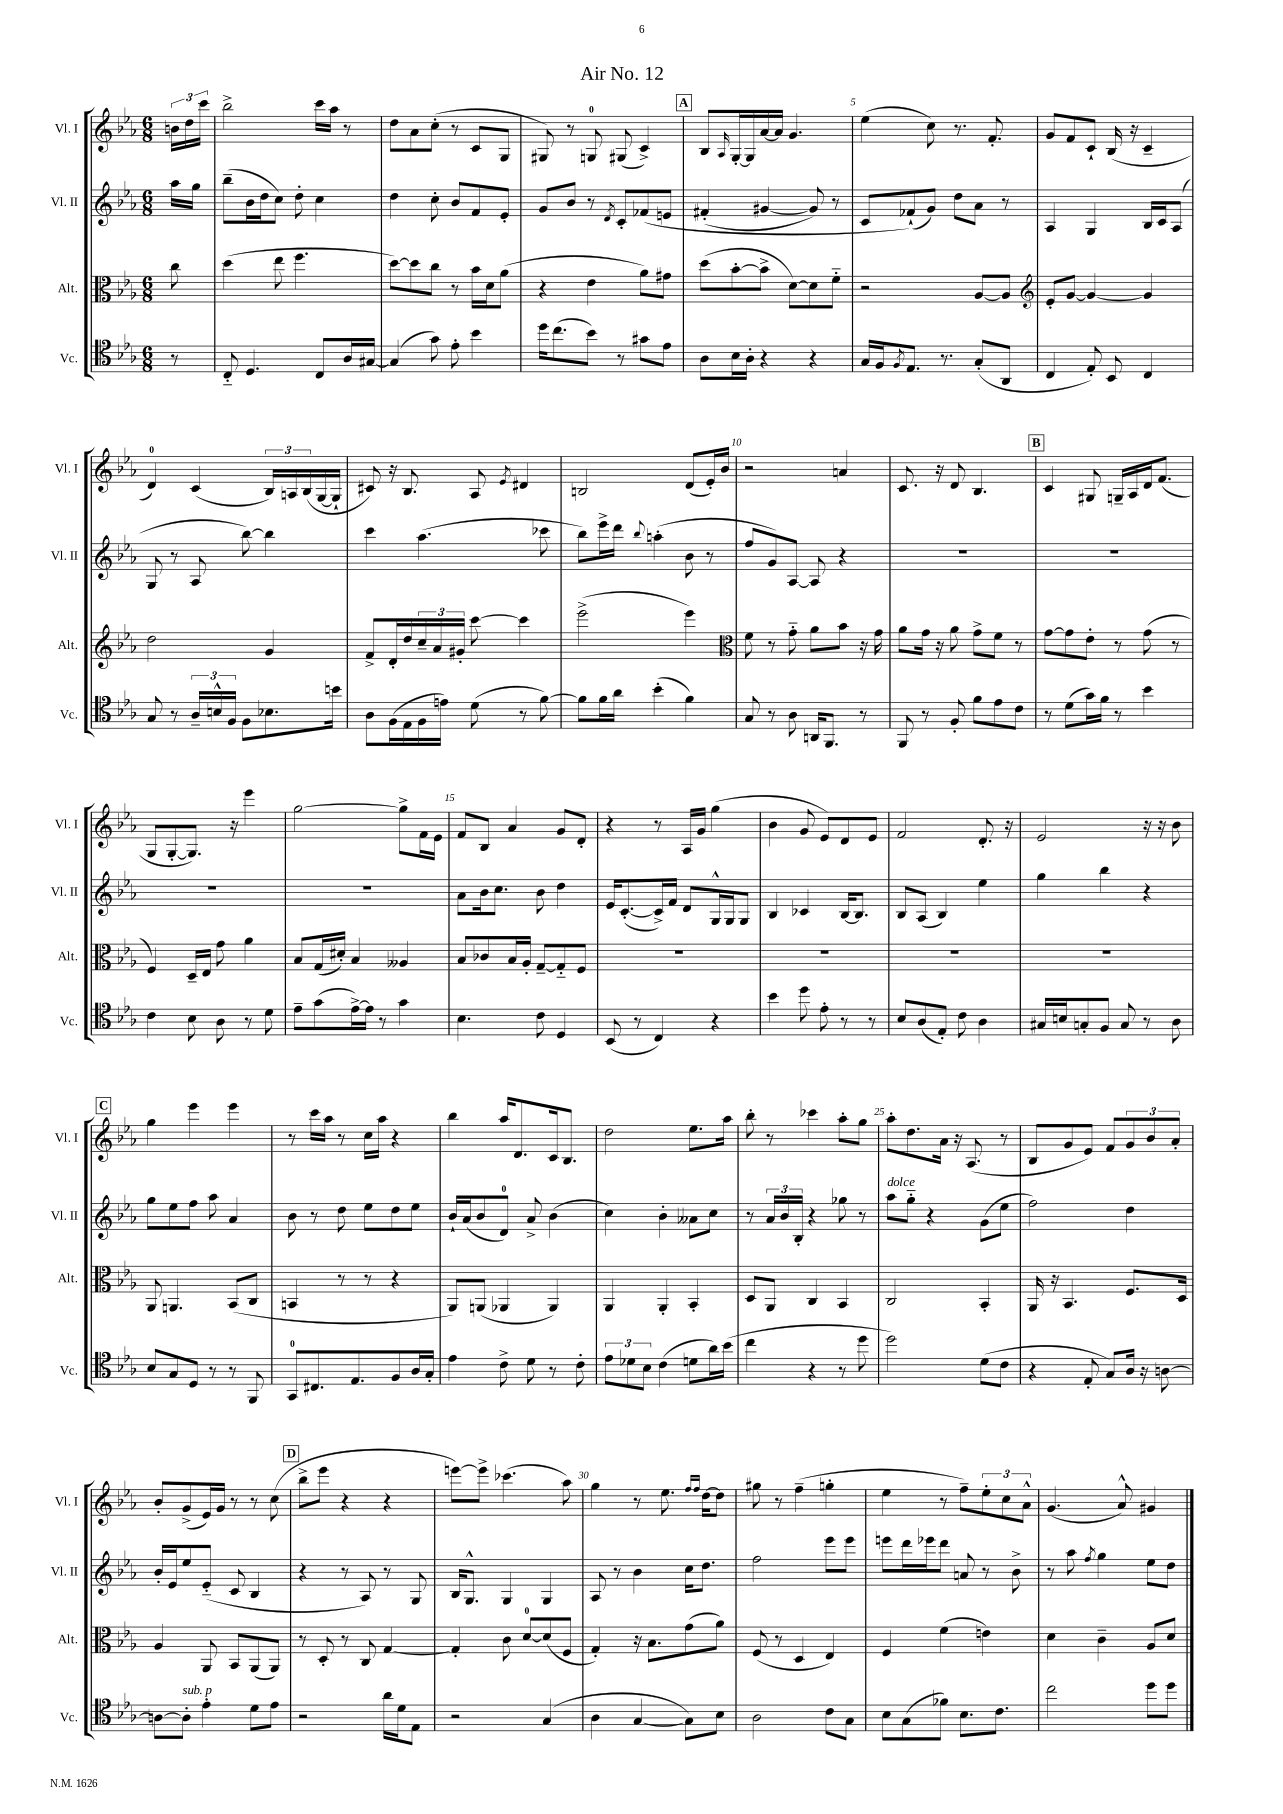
\header { title = "Air No. 12" }
<<
\new StaffGroup <<
\new Staff = "s0" \with { instrumentName = "Vl. I" shortInstrumentName = "Vl. I" } {
    \clef treble \key ees \major \numericTimeSignature \time 6/8 \partial 8
    \tuplet 3/2 { b'16 d''16 c'''16 } |
    bes''2-> c'''16 aes''16 r8 |
    d''8 aes'8 c''8-.( r8 c'8 g8 |
    gis8) r8 g8-0 gis8( c'4->) |
    \mark \markup { \box "A" } bes8 \grace { aes16 } g16~-. g16 aes'16~ aes'16 g'4. |
    ees''4( c''8) r8. f'8.-. |
    g'8 f'8 c'8-! bes16( r16 c'4-- |
    d'4-0) c'4( \tuplet 3/2 { bes16) a16 bes16( } g16~ g16-! |
    cis'8) r16 bes8. aes8 \acciaccatura { ees'8 } dis'4 |
    b2 d'8( ees'16-.) bes'16 |
    r2 a'4 |
    c'8. r16 d'8 bes4. |
    \mark \markup { \box "B" } c'4 gis8 g16-- aes16 d'16 f'8.( |
    g8 g8~-. g8.) r16 ees'''4 |
    g''2~ g''8-> f'16 ees'16 |
    f'8 bes8 aes'4 g'8 d'8-. |
    r4 r8 aes16 g'16 g''4( |
    bes'4 g'8 ees'8) d'8 ees'8 |
    f'2 d'8.-. r16 |
    ees'2 r16 r16 bes'8 |
    \mark \markup { \box "C" } g''4 ees'''4 ees'''4 |
    r8 c'''16 aes''16 r8 c''16 aes''16 r4 |
    bes''4 aes''16 d'8. c'16 bes8. |
    d''2 ees''8. aes''16 |
    bes''8-. r8 ces'''4 aes''8-. g''8 |
    aes''8-. d''8. aes'16 r16 aes8.( r8 |
    bes8 g'8 ees'8) f'8 \tuplet 3/2 { g'8 bes'8 aes'8-. } |
    bes'8-. g'8->( ees'16) g'16 r8 r8 c''8( |
    \mark \markup { \box "D" } bes''8-> ees'''8 r4 r4 |
    e'''8~) e'''8-> ces'''4.( aes''8) |
    g''4 r8 ees''8. \grace { f''16 f''16 } d''16~ d''8 |
    gis''8 r8 f''4--( g''4-. |
    ees''4 r8 f''8--) \tuplet 3/2 { ees''8-. c''8 aes'8-^ } |
    g'4.( aes'8-^) gis'4 \bar "|." |
}
\new Staff = "s1" \with { instrumentName = "Vl. II" shortInstrumentName = "Vl. II" } {
    \clef treble \key ees \major \numericTimeSignature \time 6/8 \partial 8
    aes''16 g''16 |
    bes''8--( bes'16 d''16 c''8) d''8-. c''4 |
    d''4 c''8-. bes'8 f'8 ees'8-. |
    g'8 bes'8 r8 \acciaccatura { d'8 } c'8-. fes'8\( e'8 |
    \mark \markup { \box "A" } fis'4-.( gis'4~ gis'8) r8 |
    c'8 fes'8-!(\) g'8) d''8 aes'8 r8 |
    aes4 g4 bes16 c'16 aes8( |
    g8 r8 aes8 bes''8~) bes''4 |
    c'''4 aes''4.( ces'''8 |
    bes''8) ees'''16-> d'''16 \appoggiatura { bes''8 } a''4-.( bes'8 r8 |
    f''8 g'8) aes8~ aes8 r4 |
    R2. |
    \mark \markup { \box "B" } R2. |
    R2. |
    R2. |
    aes'8 bes'16 c''8. bes'8 d''4 |
    ees'16 c'8.~-.( c'16->) f'16 d'8 g16-^ g16 g8 |
    bes4 ces'4 bes16~ bes8. |
    bes8 aes8( bes4) ees''4 |
    g''4 bes''4 r4 |
    \mark \markup { \box "C" } g''8 ees''8 f''8 aes''8 aes'4 |
    bes'8 r8 d''8 ees''8 d''8 ees''8 |
    bes'16-! aes'16( bes'8 d'8-0) aes'8-> bes'4( |
    c''4) bes'4-. aeses'8 c''8 |
    r8 \tuplet 3/2 { aes'16 bes'16 bes16-. } r4 ges''8 r8 |
    aes''8^\markup { \italic "dolce" } g''8-_ r4 g'8( ees''8 |
    f''2) d''4 |
    bes'16-. ees'16 ees''8 ees'8-_( c'8 bes4 |
    \mark \markup { \box "D" } r4 r8 aes8) r8 g8 |
    bes16 g8.-^ g4 g4 |
    aes8 r8 bes'4 c''16 d''8. |
    f''2 ees'''8 ees'''8 |
    e'''8 d'''16 ees'''16 d'''8 a'8 r8 bes'8-> |
    r8 aes''8 \acciaccatura { f''8 } g''4 ees''8 d''8 \bar "|." |
}
\new Staff = "s2" \with { instrumentName = "Alt." shortInstrumentName = "Alt." } {
    \clef alto \key ees \major \numericTimeSignature \time 6/8 \partial 8
    c''8 |
    d''4( ees''8 f''4. |
    d''8~) d''8 c''8 r8 bes'16 d'16 aes'8( |
    r4 ees'4 aes'8) gis'8 |
    \mark \markup { \box "A" } d''8( bes'8~-. bes'8-> d'8~) d'8 f'8-_ |
    r2 aes8~ aes8 |
    \clef treble ees'8-. g'8~ g'4~ g'4 |
    d''2 g'4 |
    f'8-> d'16-. d''16 \tuplet 3/2 { c''16-- aes'16 gis'16-. } c'''8~ c'''4 |
    ees'''2->( ees'''4) |
    \clef alto f'8 r8 g'8-_ aes'8 bes'8 r16 g'16 |
    aes'8 g'16 r16 aes'8 g'8-> f'8 r8 |
    \mark \markup { \box "B" } g'8~ g'8 ees'8-. r8 g'8( r8 |
    f4) d16-- ees16 g'8 aes'4 |
    bes8 g16( dis'16-.) bes4 aeses4 |
    bes8 ces'8 bes16 aes16-. g8~-- g8-_ f8 |
    R2. |
    R2. |
    R2. |
    R2. |
    \mark \markup { \box "C" } aes,8 a,4. bes,8( c8 |
    b,4 r8 r8 r4 |
    aes,8) a,8( aes,4 aes,4) |
    aes,4 aes,4-. bes,4-. |
    d8 aes,8 c4 bes,4 |
    c2 bes,4-. |
    aes,16 r16 bes,4. f8. d16 |
    aes4 aes,8 bes,8 aes,8( aes,8) |
    \mark \markup { \box "D" } r8 d8-. r8 c8 g4~ |
    g4-. c'8 d'8-0~ d'8( f8 |
    g4-.) r16 bes8. g'8( aes'8) |
    f8( r8 d4 ees4) |
    f4 f'4( e'4) |
    d'4 c'4-- aes8 d'8 \bar "|." |
}
\new Staff = "s3" \with { instrumentName = "Vc." shortInstrumentName = "Vc." } {
    \clef tenor \key ees \major \numericTimeSignature \time 6/8 \partial 8
    r8 |
    c8-_ d4. c8 aes16 gis16~ |
    gis4( g'8) ees'8-. bes'4 |
    d''16 c''8.( bes'8) r8 gis'8 ees'8 |
    \mark \markup { \box "A" } aes8 bes16 aes16-. r4 r4 |
    g16 f16 \acciaccatura { f8 } ees8. r8. g8-.( aes,8 |
    c4 ees8-.) bes,8 c4 |
    g8 r8 \tuplet 3/2 { aes16-- b16-^ f16 } f8 bes8. b'16 |
    aes8 f16( ees16 f16 e'16) d'8( r8 f'8~) |
    f'8 f'16 aes'16 bes'4-.( f'4) |
    g8 r8 aes8 a,16 f,8. r8 |
    f,8 r8 f8-. f'8 ees'8 c'8 |
    \mark \markup { \box "B" } r8 d'8( g'16) f'16 r8 bes'4 |
    c'4 bes8 aes8 r8 d'8 |
    ees'8-- g'8( ees'16~->) ees'16 r8 g'4 |
    bes4. c'8 d4 |
    bes,8( r8 c4) r4 |
    bes'4 d''8 ees'8-. r8 r8 |
    bes8 aes8( ees8-.) c'8 aes4 |
    gis16 b16 g8-. f8 g8 r8 aes8 |
    \mark \markup { \box "C" } bes8 g8 d8 r8 r8 f,8 |
    g,8-0 cis8. ees8. f8 aes16 g16-. |
    ees'4 c'8-> d'8 r8 c'8-. |
    \tuplet 3/2 { ees'8 des'8 bes8 } c'4( d'8 aes'16) bes'16( |
    c''4 r4 r8 d''8 |
    d''2) d'8( c'8 |
    r4 ees8-. g8) aes16 r16 a8~ |
    a8~ a8-.^\markup { \italic "sub. p" } ees'4-. d'8 ees'8 |
    \mark \markup { \box "D" } r2 aes'16 d'16 ees8 |
    r2 g4( |
    aes4 g4~ g8) bes8 |
    aes2 c'8 g8 |
    bes8 g8( fes'8) bes8. c'8. |
    c''2 d''8 d''8 \bar "|." |
}
>>
>>
\layout { \context { \Score \override BarNumber.break-visibility = ##(#f #t #t) barNumberVisibility = #(every-nth-bar-number-visible 5) } }
